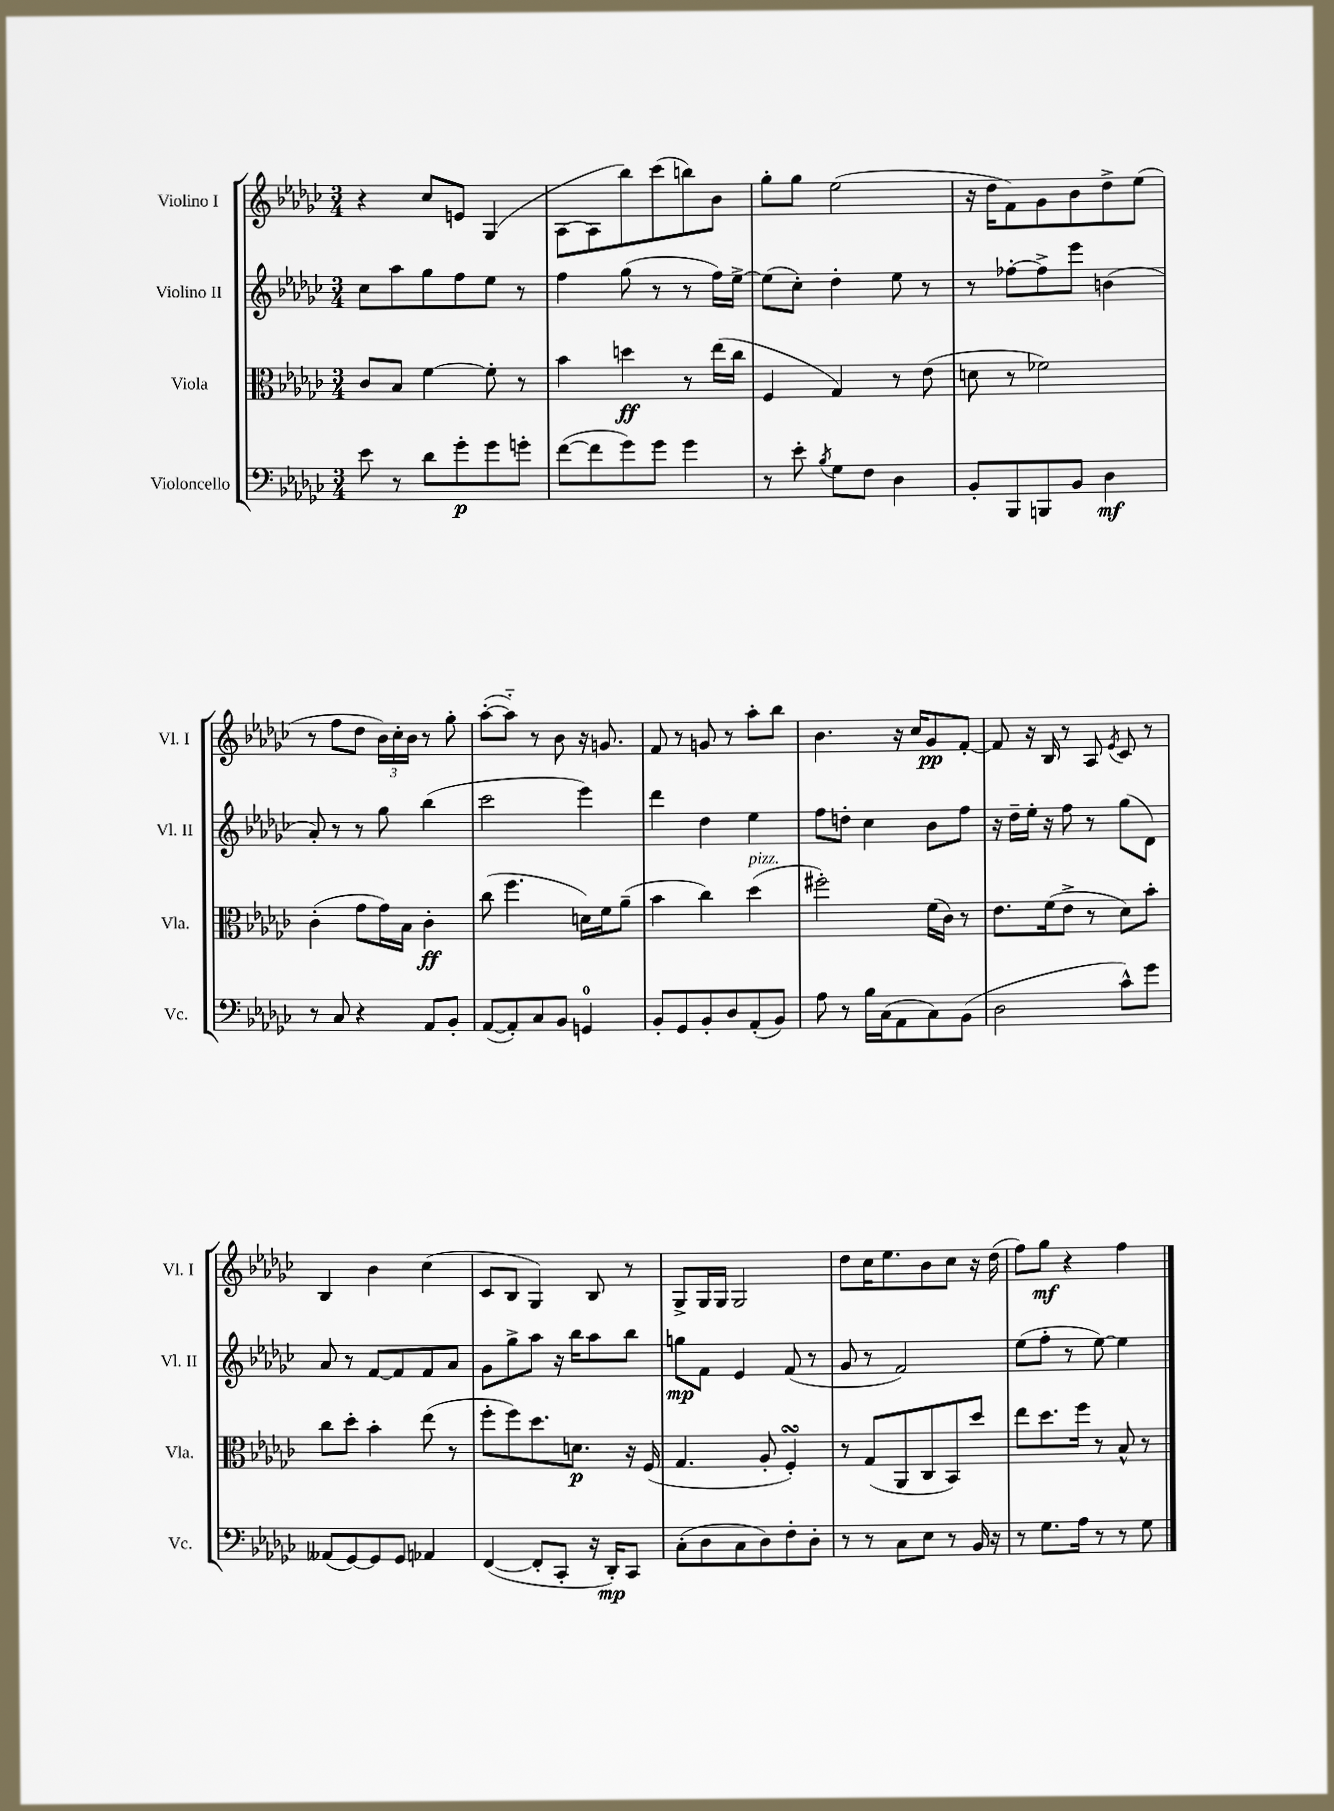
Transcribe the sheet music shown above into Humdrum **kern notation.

**kern	**kern	**kern	**kern
*staff4	*staff3	*staff2	*staff1
*clefF4	*clefC3	*clefG2	*clefG2
*k[b-e-a-d-g-c-]	*k[b-e-a-d-g-c-]	*k[b-e-a-d-g-c-]	*k[b-e-a-d-g-c-]
*M3/4	*M3/4	*M3/4	*M3/4
8e-\	8c-/L	8cc-\L	4r
8r	8B-/J	8aa-\	.
8d-\L	[4f\	8gg-\	8cc-/L
8g-'\	.	8ff\	8e/J
8g-\	8f'\]	8ee-\J	(4G-/
8g'\J	8r	8r	.
=	=	=	=
([8f\L	4b-\	4ff\	[8A-\L
8f\]	.	.	8A-\]
8g-\)	4dd\	(8gg-\	8bb-\)
8g-\J	.	8r	(8ccc-\
4g-\	8r	8r	8bb\)
.	(16ee-\LL	16ff\LL)	8b-\J
.	16cc-\JJ	[16ee-^\JJ	.
=	=	=	=
8r	4F/	(8ee-\]L	8gg-'\L
8e-'\	.	8cc-'\J)	8gg-\J
8qB-/	.	.	.
8G-\L	4G-/)	4dd-'\	(2ee-\
8F\J	.	.	.
4D-\	8r	8ee-\	.
.	(8e-\	8r	.
=	=	=	=
8BB-'/L	8d\	8r	16r
.	.	.	16dd-\LK
8BBB-/	8r	[8ff-'\L	8f\)
8BBB/	2f-\)	8ff-^\]	8g-\
8BB-/J	.	8eee-\J	8b-\
4D-\	.	(4b\	8dd-^\
.	.	.	(8ee-\J
=	=	=	=
8r	(4c-'\	8a-'/)	8r
8C-/	.	8r	8ff\L
4r	8g-\L	8r	8dd-\J
.	16g-\L)	8gg-\	24b-\LL)
.	.	.	24cc-'\
.	16B-\JJ	.	.
.	.	.	24b-\JJ
8AA-/L	4c-'\	(4bb-\	8r
8BB-'/J	.	.	8gg-'\
=	=	=	=
([8AA-/L	(8cc-\	2ccc-\	([8aa-'\L
8AA-'/])	4.ff\	.	8aa-'~\]J)
8C-/	.	.	8r
8BB-/J	.	.	8b-\
4GG/	16d\LL)	4eee-\)	16r
.	16f\J	.	8.g/
.	(8a-~\J	.	.
=	=	=	=
8BB-'/L	4b-\	4ddd-\	8f/
8GG-/	.	.	8r
8BB-'/	4cc-\)	4dd-\	8g/
8D-/	.	.	8r
(8AA-'/	(4dd-\	4ee-\	8aa-'\L
8BB-/J)	.	.	8bb-\J
=	=	=	=
8A-\	2ff#'\)	8ff\L	4.b-\
8r	.	8dd'\J	.
16B-\LL	.	4cc-\	.
(16C-\J	.	.	.
8AA-\	.	.	16r
.	.	.	16cc-/LK
8C-\)	(16f\LL	8b-\L	8g-/
.	16c-\JJ)	.	.
(8BB-\J	8r	8ff\J	[8f'/J
=	=	=	=
2D-\	8.e-\L	16r	8f/]
.	.	16dd-~\LL	.
.	.	16ee-'\JJ	16r
.	(16f\k	16r	16B-/
.	8e-^\J	8ff\	8r
.	8r	8r	8A-/
.	.	.	8qe-/
8c-^^\L)	8d-\L)	(8gg-\L	8c-/
8g-\J	8b-'\J	8d-\J)	8r
=	=	=	=
(8AA--/L	8cc-\L	8a-/	4B-/
[8GG-/)	8dd-'\J	8r	.
8GG-/]	4b-'\	[8f/L	4b-\
8GG-/J	.	8f/]	.
4AA-/	(8ee-\	8f/	(4cc-\
.	8r	8a-/J	.
=	=	=	=
([4FF/	8ff'\L	8g-\L	8c-/L
.	8ff\)	8gg-^\	8B-/J
8FF'/]L	8.dd-\	8aa-\J	4G-/)
8CC-'/J	.	16r	.
.	8.d\J	16bb-\LK	.
16r	.	8aa-\	8B-/
16DD-'/LK)	.	.	.
8CC-/J	16r	8bb-\J	8r
.	(16F/	.	.
=	=	=	=
(8C-'\L	4.G-/	8gg\L	8G-^/L
8D-\	.	8f\J	16G-/L
.	.	.	16G-/JJ
8C-\	.	4e-/	2G-/
8D-\)	8A-'/	.	.
8F'\	4F'/)	(8f/	.
8D-'\J	.	8r	.
=	=	=	=
8r	8r	8g-/	8dd-\L
8r	(8G-/L	8r	16cc-\K
.	.	.	8.ee-\
8C-\L	8AA-/	2f/)	.
8E-\J	8C-/	.	8b-\
8r	8BB-/)	.	8cc-\J
16BB-/	8dd-/J	.	16r
16r	.	.	(16dd-\
=	=	=	=
8r	8ee-\L	(8ee-\L	8ff\L)
8.G-\L	8.dd-\	8ff'\J	8gg-\J
.	.	8r	4r
16A-\Jk	16ff\Jk	.	.
8r	8r	[8ee-\)	.
8r	8B-^^/	4ee-\]	4ff\
8G-\	8r	.	.
==	==	==	==
*-	*-	*-	*-
